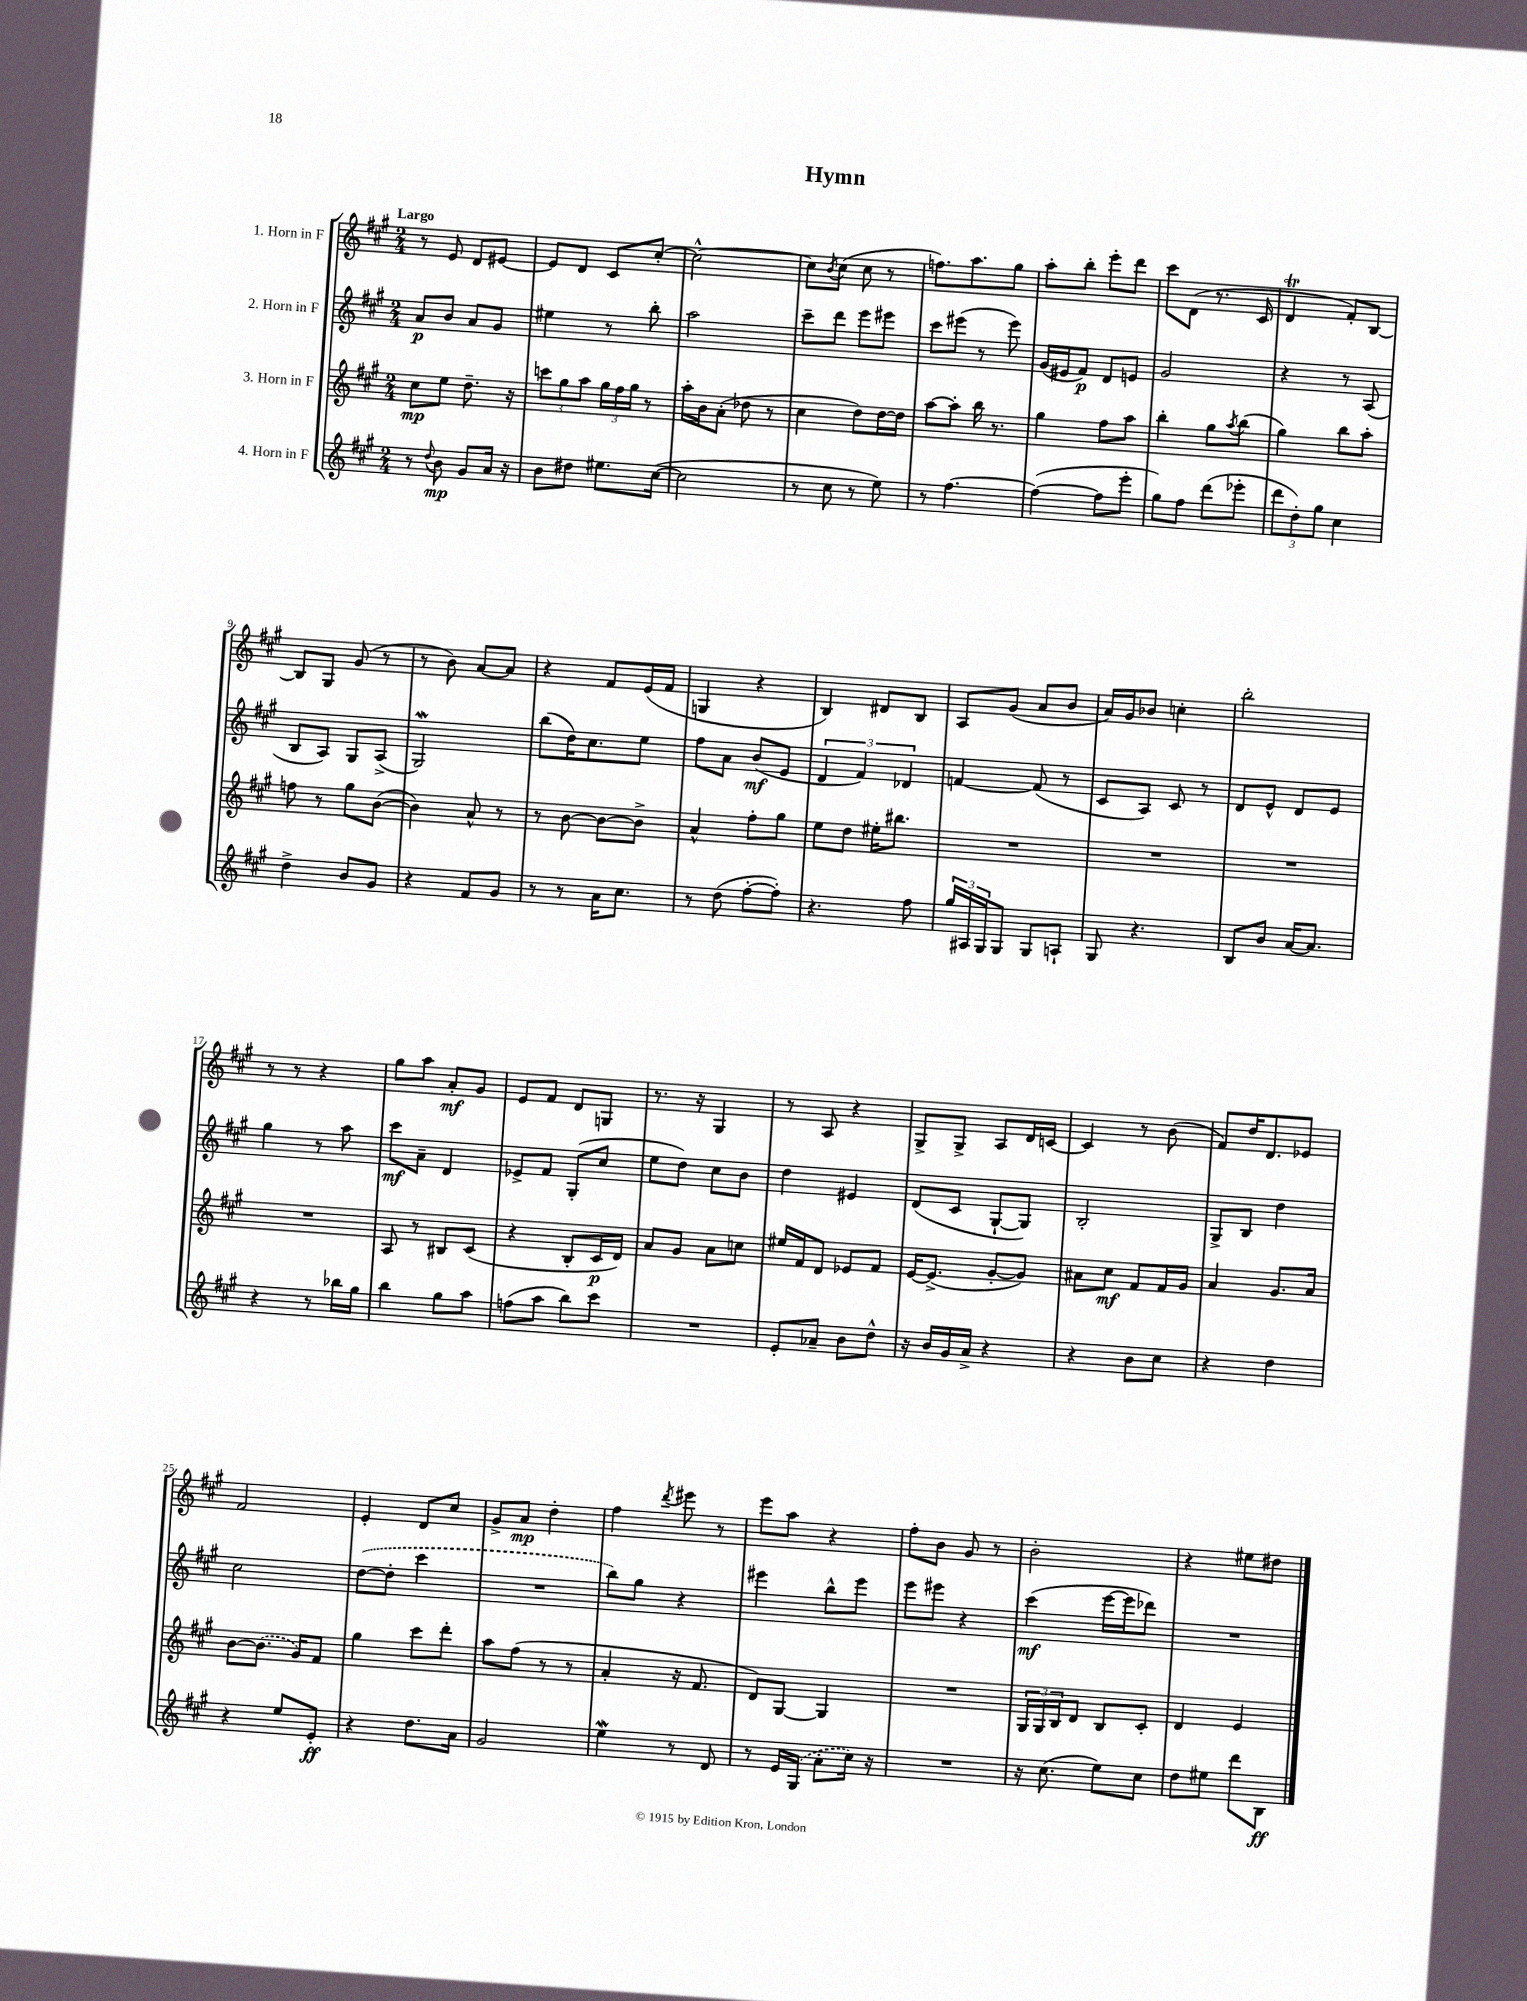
\header { title = "Hymn" }
<<
\new StaffGroup <<
\new Staff = "s0" \with { instrumentName = "1. Horn in F" } {
    \clef treble \key a \major \numericTimeSignature \time 2/4 \tempo "Largo"
    r8 e'8 d'8 eis'8~ |
    eis'8 d'8 cis'8 cis''8~-. |
    cis''2~-^ |
    cis''8 \acciaccatura { b'8 } cis''8( cis''8 r8 |
    f''8.) a''8. gis''8 |
    a''8-. b''8-. e'''8-. d'''8 |
    cis'''8 d'8( r8. cis'16 |
    d'4\trill fis'8-.) b8~ |
    b8 gis8 gis'8( r8 |
    r8 b'8) a'8~ a'8 |
    r4 fis'8 e'16( fis'16 |
    g4 r4 |
    b4) dis'8 b8 |
    a8 gis'8( a'8 b'8 |
    a'16) gis'16 bes'8 c''4-. |
    b''2-. |
    r8 r8 r4 |
    gis''8 a''8 a'8-.\mf gis'8 |
    e'8 fis'8 d'8 g8 |
    r8. r16 gis4 |
    r8 a8 r4 |
    gis8-> gis8-> a8 d'16 c'16~ |
    c'4 r8 b'8( |
    fis'8) d''16 d'8. ees'8 |
    fis'2 |
    e'4-. d'8 cis''8 |
    gis'8-> a'8\mp d''4-. |
    fis''4 \acciaccatura { d'''8 } eis'''8 r8 |
    e'''8 a''8 r4 |
    fis''8-. b'8 gis'8 r8 |
    b'2-. |
    r4 eis''8 dis''8 \bar "|." |
}
\new Staff = "s1" \with { instrumentName = "2. Horn in F" } {
    \clef treble \key a \major \numericTimeSignature \time 2/4
    a'8\p b'8 a'8 gis'8 |
    eis''4 r8 b''8-. |
    a''2 |
    cis'''8-- d'''8 e'''8 eis'''8 |
    cis'''8 eis'''8( r8 eis'''8) |
    gis'16( eis'16 fis'8\p) d'8 e'8 |
    gis'2 |
    r4 r8 a8( |
    b8 a8) gis8 a8->( |
    gis2\mordent) |
    b''8( d''16) cis''8. e''8 |
    fis''8 a'8 b'8\mf( e'8 |
    \tuplet 3/2 { d'4 fis'4) des'4 } |
    f'4~ f'8( r8 |
    cis'8 a8) cis'8 r8 |
    d'8 e'8-^ d'8 e'8 |
    gis''4 r8 a''8 |
    cis'''8\mf a'8-- d'4 |
    ees'8-> fis'8 gis8-.( cis''8 |
    e''8 d''8) cis''8 b'8 |
    d''4 eis'4 |
    d'8( cis'8 gis8~-! gis8) |
    b2-. |
    gis8-> b8 d''4 |
    cis''2 |
    \once \slurDashed d''8~( d''8-. cis'''4 |
    R2 |
    b''8) gis''8 r4 |
    eis'''4 b''8-^ eis'''8 |
    e'''8 eis'''8 r4 |
    cis'''4\mf( e'''16~ e'''16 des'''8) |
    R2 \bar "|." |
}
\new Staff = "s2" \with { instrumentName = "3. Horn in F" } {
    \clef treble \key a \major \numericTimeSignature \time 2/4
    cis''8\mp e''8 d''8.-- r16 |
    \tuplet 3/2 { c'''8 gis''8 a''8 } \tuplet 3/2 { gis''16 fis''16 gis''16 } r8 |
    a''16-. b'16 a'8-.( des''8 r8 |
    cis''4 d''8) d''16~ d''16 |
    a''8~ a''8-. b''16 r8. |
    gis''4 fis''8 a''8 |
    b''4-. gis''8 \acciaccatura { a''8 } b''8( |
    gis''4) b''8 a''8-. |
    f''8 r8 gis''8 b'8~( |
    b'4) a'8-^ r8 |
    r8 b'8~ b'8~ b'8-> |
    a'4-^ fis''8-. gis''8 |
    e''8 d''8 eis''16-. bis''8. |
    R2 |
    R2 |
    R2 |
    R2 |
    a8 r8 bis8 cis'8( |
    r4 b8-. cis'16\p d'16) |
    a'8 gis'8 a'8 c''8 |
    eis''16 fis'16 d'8 ees'8 fis'8 |
    e'16~ e'8.->( gis'8~-. gis'8) |
    ais'8 cis''8\mf fis'8 fis'16 gis'16 |
    a'4 gis'8. a'16 |
    b'8~ \once \slurDashed b'8.( gis'16) fis'8 |
    gis''4 cis'''8 d'''8-. |
    a''8 fis''8( r8 r8 |
    a'4-. r16 fis'8. |
    d'8) gis8~ gis4 |
    R2 |
    \tuplet 3/2 { gis16 gis16 b16 } d'8 b8 cis'8-. |
    d'4 e'4 \bar "|." |
}
\new Staff = "s3" \with { instrumentName = "4. Horn in F" } {
    \clef treble \key a \major \numericTimeSignature \time 2/4
    r8 \appoggiatura { d''8 } b'8\mp gis'8 a'16 r16 |
    b'8 dis''8 eis''8. cis''16~( |
    cis''2 |
    r8 cis''8 r8 e''8) |
    r8 fis''4.~ |
    fis''4~( fis''8 e'''8-. |
    gis''8) fis''8 d'''8( ees'''8-. |
    \tuplet 3/2 { d'''8 d''8-.) gis''8 } cis''4 |
    d''4-> b'8 gis'8 |
    r4 fis'8 gis'8 |
    r8 r8 a'16 cis''8. |
    r8 d''8( fis''8~-. fis''8-.) |
    r4. fis''8 |
    \tuplet 3/2 { gis''16 ais16 gis16 } gis8 gis8 a8-! |
    gis8 r4. |
    b8 b'8 a'16~ a'8. |
    r4 r8 bes''16 gis''16 |
    b''4 gis''8 a''8 |
    f''8( a''8 b''8) cis'''8 |
    R2 |
    e'8-. aes'8-- b'8 d''8-^ |
    r16 b'16 gis'16 a'16-> r4 |
    r4 b'8 cis''8 |
    r4 d''4 |
    r4 e''8 e'8-.\ff |
    r4 d''8. a'16 |
    gis'2 |
    e''4\mordent r8 d'8 |
    r8 e'16 \once \slurDashed gis16( a'8-. cis''16) r16 |
    R2 |
    r16 cis''8.( e''8) cis''8 |
    d''8 eis''8 d'''8 b8\ff \bar "|." |
}
>>
>>
